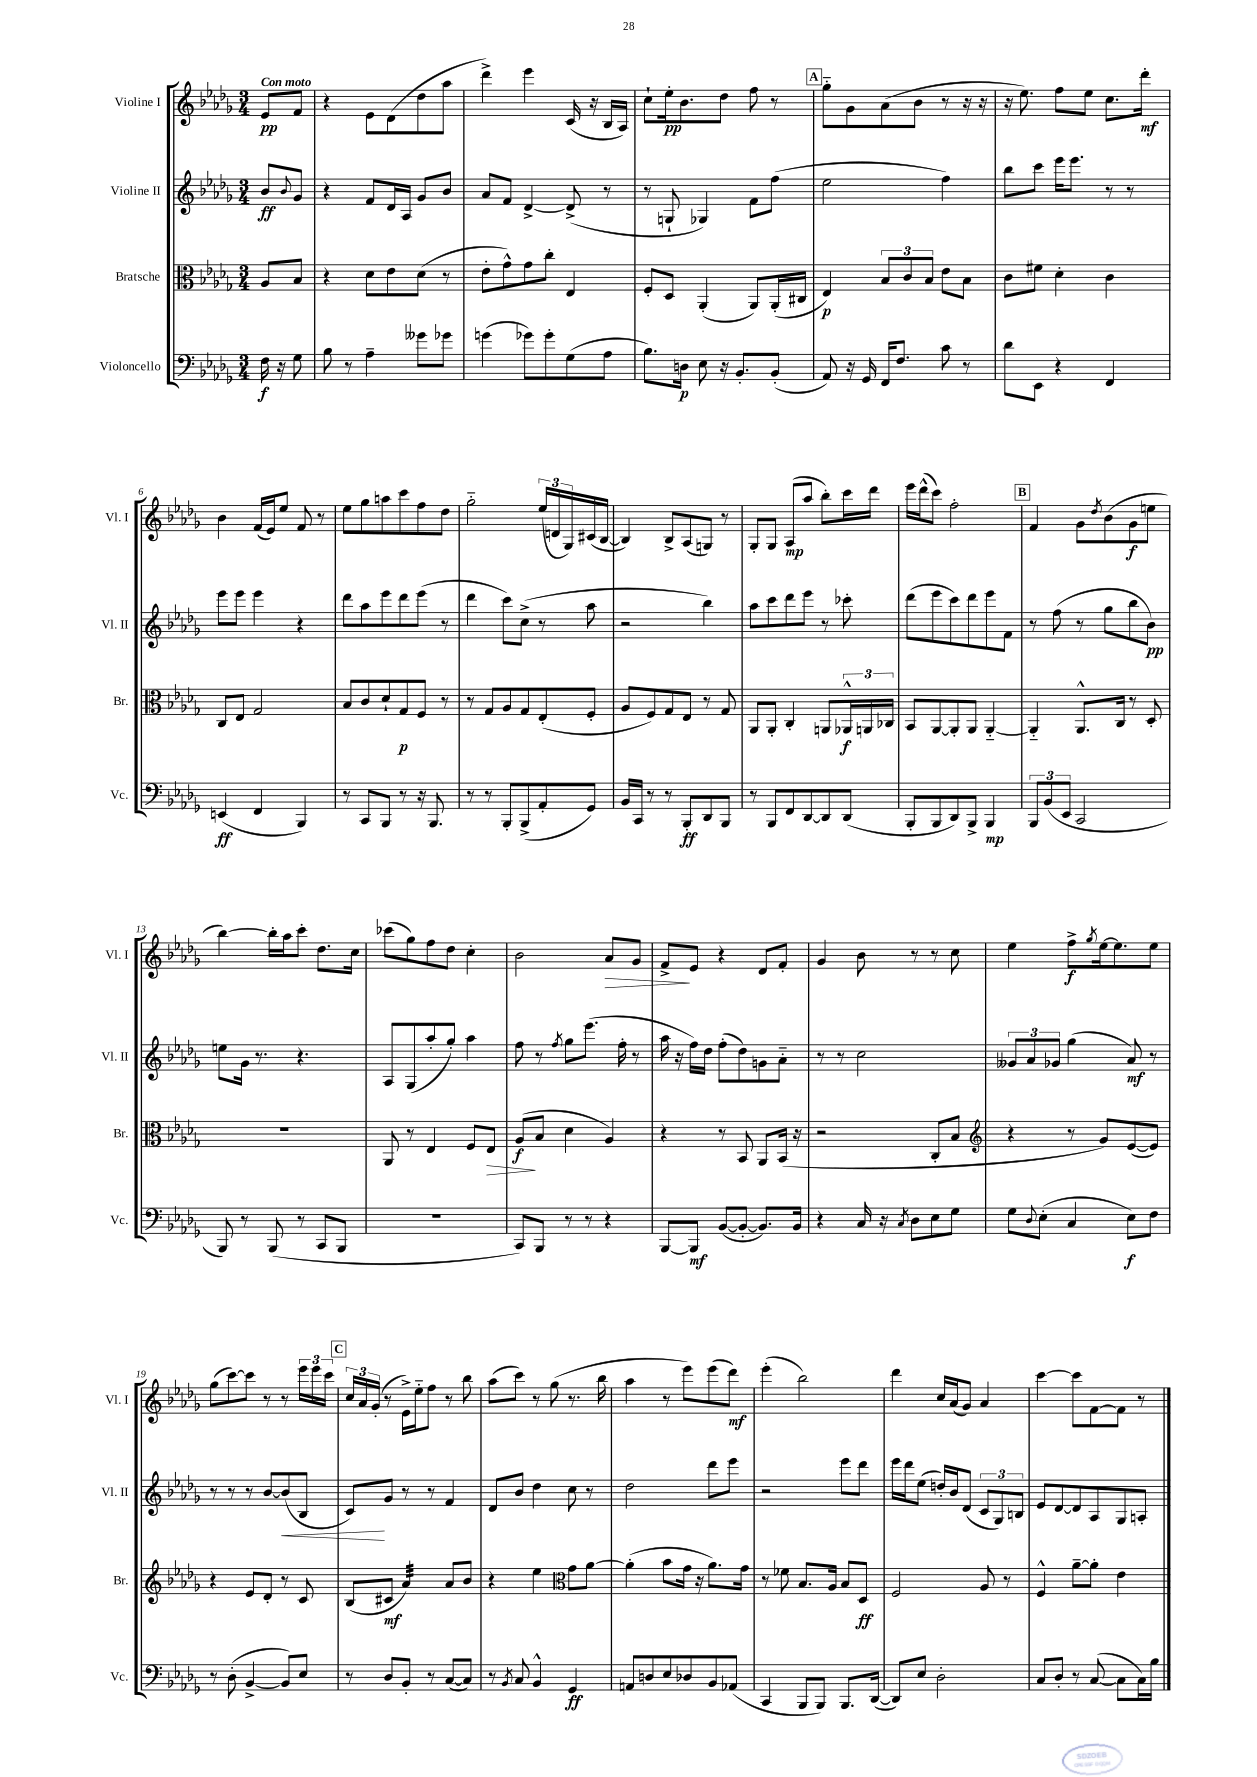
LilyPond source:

<<
\new StaffGroup <<
\new Staff = "s0" \with { instrumentName = "Violine I" shortInstrumentName = "Vl. I" } {
    \clef treble \key des \major \numericTimeSignature \time 3/4 \partial 4 \tempo "Con moto"
    ees'8\pp f'8 |
    r4 ees'8 des'8( des''8 aes''8 |
    des'''4->) ees'''4 c'16( r16 bes16 aes16) |
    c''8-! ees''16-.\pp bes'8. des''8 f''8 r8 |
    \mark \markup { \box "A" } ges''8-_ ges'8 aes'8( bes'8 r8 r16 r16 |
    r16 ees''8.) f''8 ees''8 c''8. des'''16-.\mf |
    bes'4 f'16( ees'16) ees''8 f'8 r8 |
    ees''8 ges''8 a''8 c'''8 f''8 des''8 |
    ges''2-_ \tuplet 3/2 { ees''16( d'16 ges16) } cis'16( bes16~ |
    bes4) bes8-> aes8( g8) r8 |
    ges8-. ges8 aes8\mp( aes''8 bes''8-.) c'''16 des'''16 |
    ees'''16 des'''16-^( c'''8) f''2-. |
    \mark \markup { \box "B" } f'4 ges'8 \acciaccatura { des''8 } bes'8( ges'8\f e''8 |
    bes''4~) bes''16-. aes''16 c'''8-. des''8. c''16 |
    ces'''8( ges''8) f''8 des''8 c''4-. |
    bes'2 aes'8\> ges'8 |
    f'8->\! ees'8 r4 des'8 f'8-. |
    ges'4 bes'8 r8 r8 c''8 |
    ees''4 f''8->\f \acciaccatura { ges''8 } ees''16~ ees''8. ees''8 |
    ges''8( c'''8~) c'''8 r8 r8 \tuplet 3/2 { ees'''16 ees'''16 c'''16 } |
    \mark \markup { \box "C" } \tuplet 3/2 { c''16 aes'16 ges'16-.( } r8 ees'16->) ees''16-_ f''8 r8 bes''8 |
    aes''8( c'''8) r8 ges''8( r8. bes''16 |
    aes''4 r8 ees'''8) ees'''8( des'''8\mf) |
    ees'''4-.( bes''2) |
    des'''4 c''16 aes'16( ges'8) aes'4 |
    c'''4~ c'''8 f'8~ f'8 r8 \bar "|." |
}
\new Staff = "s1" \with { instrumentName = "Violine II" shortInstrumentName = "Vl. II" } {
    \clef treble \key des \major \numericTimeSignature \time 3/4 \partial 4
    bes'8\ff \appoggiatura { bes'8 } ges'8 |
    r4 f'8 des'16 aes16 ges'8 bes'8 |
    aes'8 f'8 des'4~-> des'8->( r8 |
    r8 g8-! ges4) f'8 f''8( |
    \mark \markup { \box "A" } ees''2 f''4) |
    bes''8 c'''8 ees'''16 ees'''8. r8 r8 |
    ees'''8 ees'''8 ees'''4 r4 |
    des'''8 aes''8 ees'''8 des'''8 ees'''8( r8 |
    des'''4 c'''8) c''8->( r8 aes''8 |
    r2 bes''4) |
    aes''8 c'''8 des'''8 ees'''8 r8 ces'''8-. |
    des'''8( ees'''8 c'''8) des'''8 ees'''8 f'8 |
    \mark \markup { \box "B" } r8 f''8( r8 ges''8 bes''8 bes'8\pp) |
    e''8 ges'16 r8. r4. |
    aes8 ges8( aes''8-. ges''8-.) aes''4 |
    f''8 r8 \acciaccatura { f''8 } ges''8 ees'''8.( f''16-. r8 |
    aes''16 r16 f''16) des''16 f''8-.( des''8) g'8 aes'8-_ |
    r8 r8 c''2 |
    \tuplet 3/2 { geses'8 aes'8 ges'8 } ges''4( aes'8\mf) r8 |
    r8 r8 r8 bes'8~ bes'8\<( bes8 |
    \mark \markup { \box "C" } c'8\!) ges'8 r8 r8 f'4 |
    des'8 bes'8 des''4 c''8 r8 |
    des''2 des'''8 ees'''8 |
    r2 ees'''8 des'''8 |
    ees'''16 des'''16 ees''8( d''16-.) bes'16 des'8( \tuplet 3/2 { c'8 ges8) b8 } |
    ees'8 des'8~ des'8 aes8 ges8 a8-. \bar "|." |
}
\new Staff = "s2" \with { instrumentName = "Bratsche" shortInstrumentName = "Br." } {
    \clef alto \key des \major \numericTimeSignature \time 3/4 \partial 4
    aes8 bes8 |
    r4 des'8 ees'8 des'8( r8 |
    ees'8-. ges'8-^) ges'8 c''8-. ees4 |
    f8-. des8 aes,4-.( aes,8) aes,16-.( cis16 |
    \mark \markup { \box "A" } ees4\p) \tuplet 3/2 { bes8 c'8 bes8 } ees'8 bes8 |
    c'8 fis'8 des'4-. c'4 |
    c8 ees8 ges2 |
    bes8 c'8 des'8-! ges8\p f8 r8 |
    r8 ges8 aes8 ges8 ees8-.( f8-. |
    aes8 f8) ges8 ees8 r8 ges8 |
    aes,8 aes,8-. c4-. a,8 \tuplet 3/2 { aes,16-^\f a,16 ces16 } |
    bes,8 aes,8~ aes,8-. aes,8 aes,4~-_ |
    \mark \markup { \box "B" } aes,4-_ aes,8.-^ c16 r8 des8-. |
    R2. |
    aes,8 r8 ees4 f8 ees8\> |
    aes8\f\!( bes8 des'4 aes4) |
    r4 r8 bes,8 aes,8 bes,16( r16 |
    r2 c8-. bes8 |
    \clef treble r4 r8 ges'8) ees'8~( ees'8) |
    r4 ees'8 des'8-. r8 c'8 |
    \mark \markup { \box "C" } bes8( cis'8\mf aes'4:32) aes'8 bes'8 |
    r4 ees''4 \clef alto ges'8 aes'8~ |
    aes'4-.( bes'8 ges'16 r16 aes'8.) ges'16 |
    r8 fes'8 bes8. aes16 bes8 des8\ff |
    f2 aes8 r8 |
    f4-^ aes'8~-- aes'8-. ees'4 \bar "|." |
}
\new Staff = "s3" \with { instrumentName = "Violoncello" shortInstrumentName = "Vc." } {
    \clef bass \key des \major \numericTimeSignature \time 3/4 \partial 4
    f16\f r16 ges8 |
    bes8 r8 aes4-- geses'8 ges'8 |
    g'4( ges'8) ges'8-. ges8( aes8 |
    bes8.) d16\p ees8 r16 bes,8.-. bes,8-.( |
    \mark \markup { \box "A" } aes,8) r16 ges,16 f,16 f8. c'8 r8 |
    des'8 ees,8 r4 f,4 |
    e,4\ff( f,4 bes,,4) |
    r8 c,8 bes,,8 r8 r16 bes,,8. |
    r8 r8 bes,,8-. bes,,8->( aes,8-. ges,8) |
    bes,16 c,16 r8 r8 bes,,8-.\ff des,8 bes,,8 |
    r8 bes,,8 f,8 des,8~ des,8 des,8( |
    bes,,8-. bes,,8 des,8) bes,,8-> bes,,4\mp |
    \mark \markup { \box "B" } \tuplet 3/2 { bes,,8 bes,8( ees,8 } c,2 |
    bes,,8) r8 bes,,8( r8 c,8 bes,,8 |
    R2. |
    c,8) bes,,8 r8 r8 r4 |
    bes,,8~ bes,,8\mf bes,8~( bes,8~-. bes,8.) bes,16 |
    r4 c16 r16 \acciaccatura { c8 } des8 ees8 ges8 |
    ges8 \appoggiatura { des8 } ees8-.( c4 ees8\f) f8 |
    r8 des8-.( bes,4~-> bes,8) ees8 |
    \mark \markup { \box "C" } r8 des8 bes,8-. r8 c8~( c8) |
    r8 \acciaccatura { bes,8 } c8 bes,4-^ ges,4\ff |
    a,8 d8 ees8 des8 bes,8 aes,8( |
    c,4 bes,,8 bes,,8) bes,,8. des,16~( |
    des,8) ees8 des2-. |
    c8 des8-. r8 c8~( c8 c16) bes16 \bar "|." |
}
>>
>>
